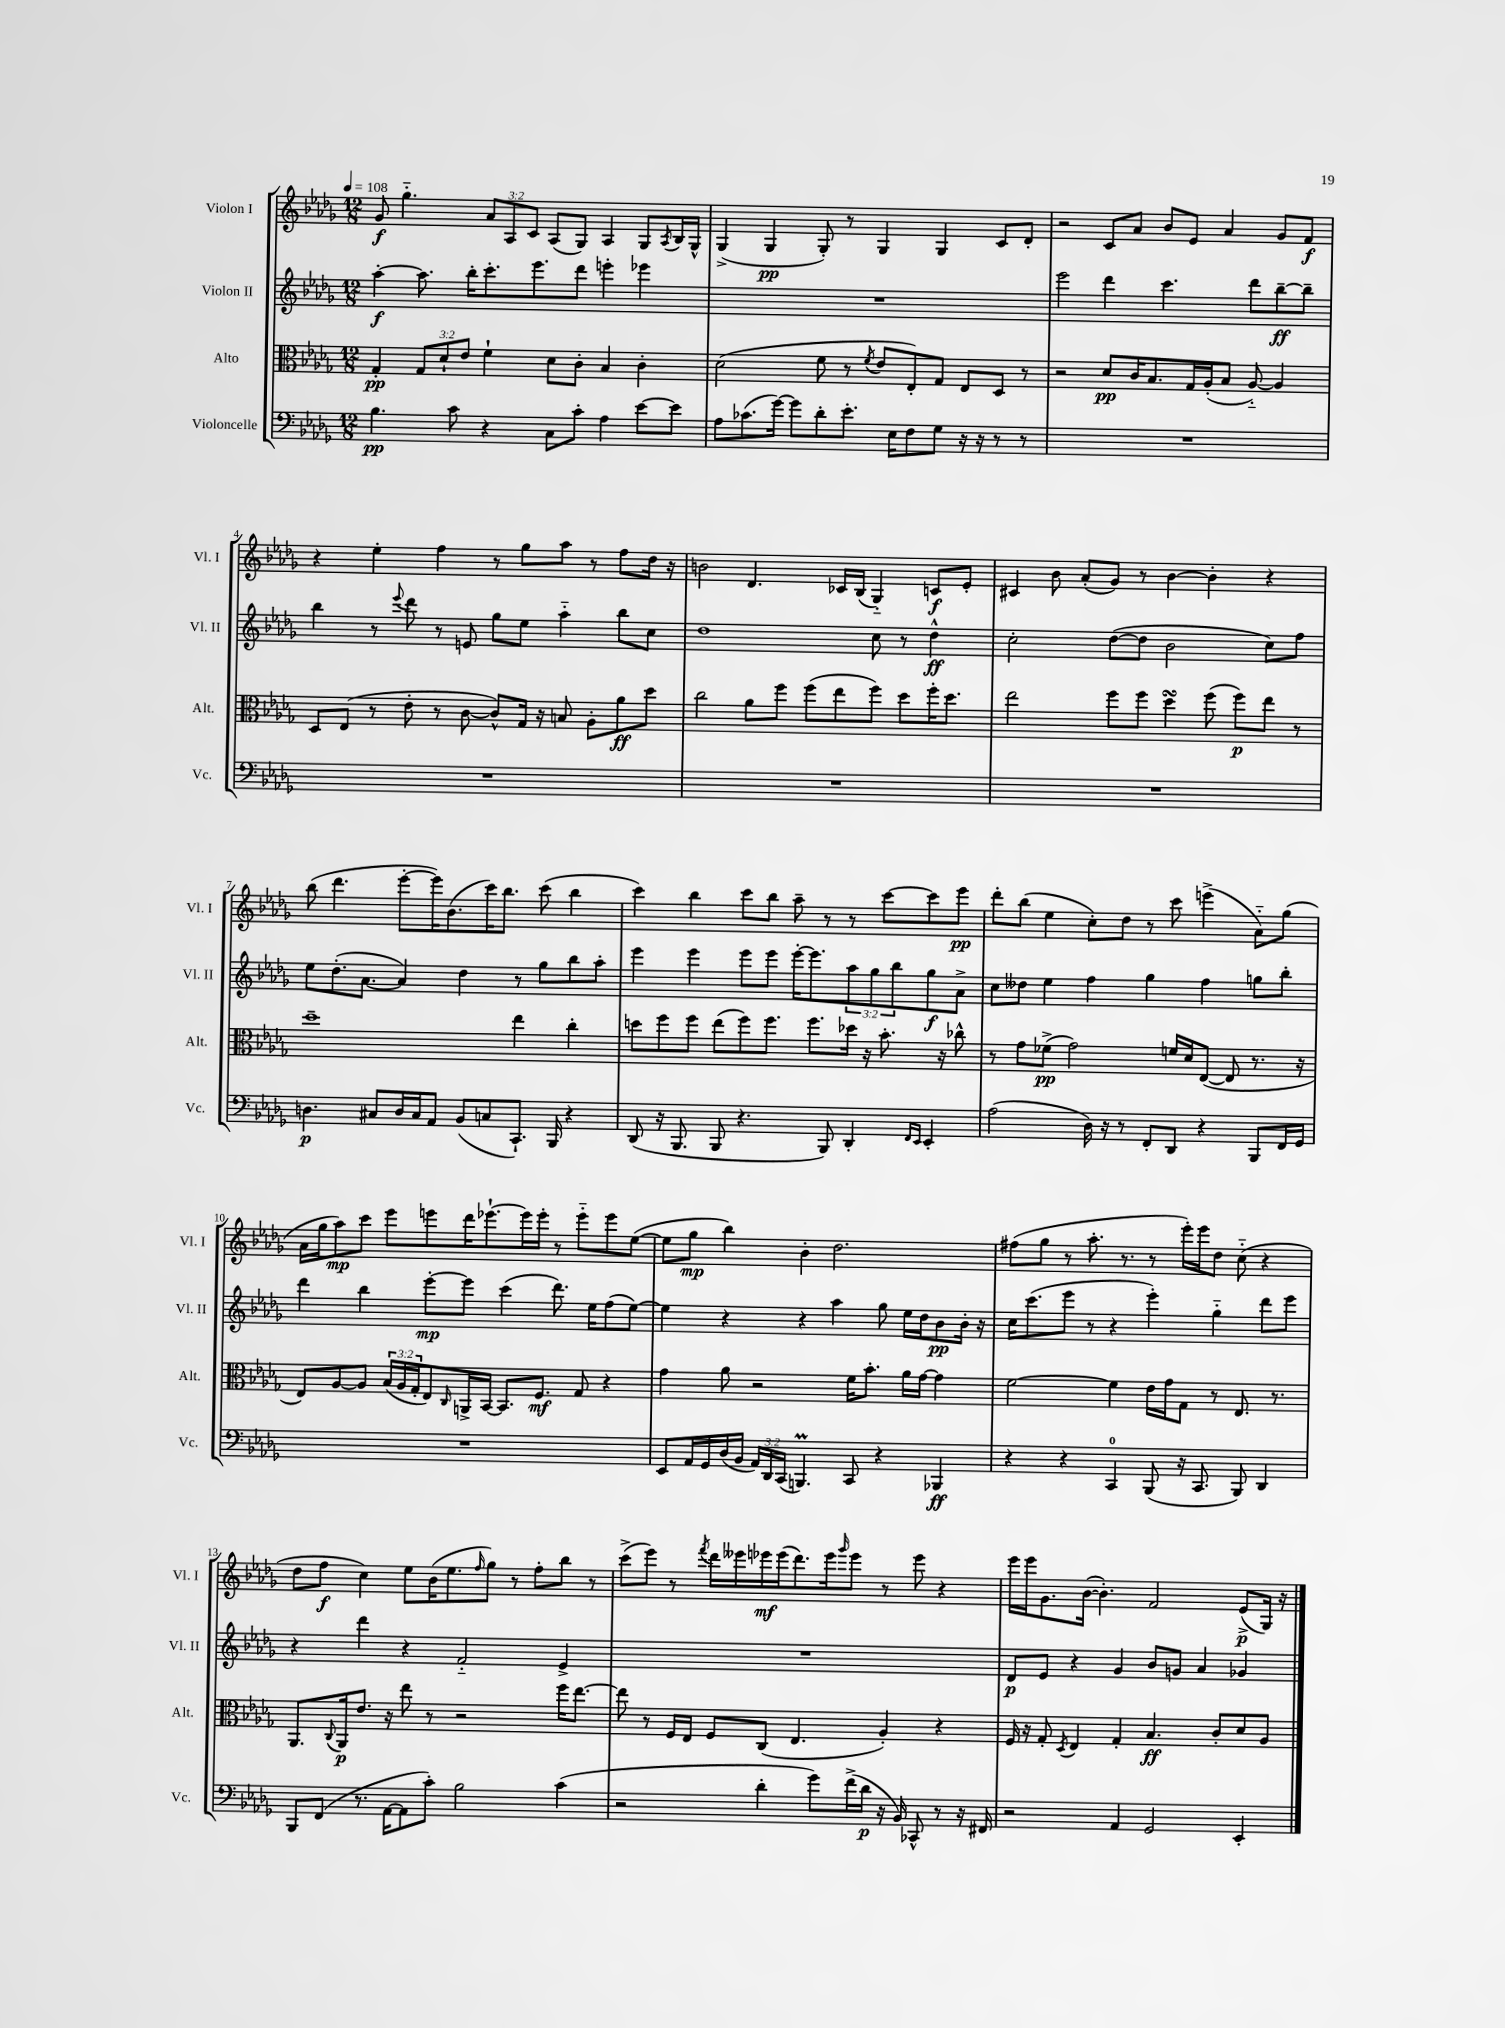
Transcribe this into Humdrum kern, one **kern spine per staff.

**kern	**kern	**kern	**kern
*staff4	*staff3	*staff2	*staff1
*clefF4	*clefC3	*clefG2	*clefG2
*k[b-e-a-d-g-]	*k[b-e-a-d-g-]	*k[b-e-a-d-g-]	*k[b-e-a-d-g-]
*M12/8	*M12/8	*M12/8	*M12/8
*MM108	*MM108	*MM108	*MM108
4.B-\	4G-'/	[4aa-'\	8g-/
.	.	.	4.gg-'~\
.	12G-/L	8.aa-\]	.
.	12d-`/	.	.
8c\	.	.	.
.	12e-/J	.	.
.	.	16bb-'\LK	.
4r	4f`\	8.ccc'\	12a-/L
.	.	.	12A-/
.	.	.	12c/J
.	.	8.eee-\	.
8C\L	8d-\L	.	(8A-/L
8c'\J	8c'\J	8ddd-\J	8G-/J)
4A-\	4B-/	4eee'\	4A-/
[8e-\L	4c'\	4eee-\	8G-/L
.	.	.	8qA-/
8e-\]J	.	.	16B-/L
.	.	.	16G-^^/JJ
=	=	=	=
8A-\L	(2d-\	1.r	(4G-^/
(8.c-\	.	.	.
.	.	.	4G-/
[16g-\Jk)	.	.	.
8g-\]L	.	.	.
8d-'\	8f\	.	8G-'/)
8.e-'\J	8r	.	8r
.	8qf/	.	.
.	8e-/L	.	4G-/
16E-\LK	.	.	.
8F\	8E-'/)	.	.
8G-\J	8G-/J	.	4G-/
16r	8E-/L	.	.
16r	.	.	.
8r	8D-/J	.	8c/L
8r	8r	.	8d-'/J
=	=	=	=
1.r	2r	2eee-\	2r
.	8d-/L	4ddd-\	8c/L
.	16c/K	.	8a-/J
.	8.B-/	.	.
.	.	4.ccc\	8b-/L
.	16G-/L	.	8e-/J
.	(16A-'/J	.	.
.	8B-/J	.	4a-/
.	[8A-'~/)	8ddd-\L	.
.	4A-/]	[8bb-~\	8g-/L
.	.	8bb-~\]J	8f/J
=	=	=	=
1.r	8D-/L	4bb-\	4r
.	(8E-/J	.	.
.	8r	8r	4ee-'\
.	.	8qqeee-/	.
.	8e-'\	8ddd-\	.
.	8r	8r	4ff\
.	[8c\	8e/	.
.	8c^^/]L)	8gg-\L	8r
.	16G-/Jk	8ee-\J	8gg-\L
.	16r	.	.
.	8B/	4aa-'~\	8aa-\J
.	8A-'\L	.	8r
.	8a-\	8bb-\L	8ff\L
.	8dd-\J	8cc\J	16dd-\Jk
.	.	.	16r
=	=	=	=
1.r	2cc\	1dd-	2b\
.	8a-\L	.	4.d-/
.	8ff\J	.	.
.	(8ff\L	.	.
.	8ee-\	.	16c-/LL
.	.	.	(16B-/JJ
.	8ff\J)	8cc\	4G-'~/)
.	8dd-\L	8r	.
.	16ff'\K	4dd-^^\	8c/L
.	8.dd-\J	.	.
.	.	.	8e-'/J
=	=	=	=
1.r	2ee-\	2cc'\	4c#/
.	.	.	8b-\
.	.	.	(8a-'/L
.	8ff\L	([8dd-\L	8g-/J)
.	8ff\J	8dd-\]J	8r
.	4dd-\	2b-\	[4b-\
.	(8ff\	.	4b-'\]
.	8ff\L)	.	.
.	8ee-\J	8cc\L)	4r
.	8r	8ff\J	.
=	=	=	=
4.D\	1dd-~	8ee-\L	(8bb-\
.	.	(8.dd-'\	4.ddd-\
.	.	[8.a-\J	.
8C#/L	.	.	.
16D/L	.	4a-/])	[8eee-'\L
16C#/J	.	.	.
8AA-/J	.	.	16eee-\]K)
.	.	.	(8.b-\
(8BB-/L	.	4dd-\	.
8C/	.	.	16ccc\K)
.	.	.	8.bb-\J
8.CC`/J)	4ee-\	8r	.
.	.	8gg-\L	(8ccc\
16BBB-/	.	.	.
4r	4cc'\	8bb-\	4bb-\
.	.	8aa-'\J	.
=	=	=	=
(8DD-/	8dd\L	4eee-\	4ccc\)
16r	8ff\	.	.
8.BBB-/	.	.	.
.	8ff\J	4eee-\	4bb-\
8BBB-/	(8ee-\L	.	.
4.r	8ff\)	8eee-\L	8ccc\L
.	8.ff\J	8eee-\J	8bb-\J
.	.	[16eee-'\LK	8aa-~\
.	8.ff\L	8.eee-\]	.
8BBB-/)	.	.	8r
4DD-'/	16dd-\Jk	12aa-\	8r
.	16r	.	.
.	.	12gg-\	.
.	8.b-'\	.	[8ccc\L
.	.	12bb-\	.
16qqFF/LL	.	.	.
16qqEE-/JJ	.	.	.
4EE-'/	.	8gg-\	8ccc\]
.	16r	.	.
.	8cc-^^\	8a-^\J	8eee-\J
=	=	=	=
(2A-\	8r	8cc\L	8ddd-'\L
.	8g-\L	8dd--\J	(8bb-\J
.	(8f-^\J	4ee-\	4ee-\
.	2g-\)	.	.
16D-\)	.	4ff\	8cc'\L)
16r	.	.	.
8r	.	.	8dd-\J
8FF'/L	.	4gg-\	8r
8DD-/J	16f/LL	.	8ccc\
.	16d-/J	.	.
4r	([8E-/J	4ff\	(4eee^\
.	8E-/]	.	.
8BBB-/L	8.r	8gg\L	8a-'~\L)
16FF/L	.	8bb-'\J	(8gg-\J
16GG-/JJ	16r	.	.
=	=	=	=
1.r	8E-/L)	4ddd-\	16a-\LL
.	.	.	16gg-\J
.	[8A-/	.	8aa-\)
.	8A-/]J	4bb-\	8ccc\J
.	(24B-/LL	.	8eee-\L
.	24A-/	.	.
.	24G-'/J	.	.
.	8E-/)	[8eee-'\L	8eee\
.	16qqC/	.	.
.	16AA^/L	8eee-\]J	16ddd-\K
.	[16BB-/JJ	.	[8.eee-`\
.	8.BB-/]L	(4ccc\	.
.	.	.	16eee-\]L
.	8.F/J	.	16eee-'\JJ
.	.	8.ddd-\)	8r
.	8G-/	.	8eee-'~\L
.	.	16ee-\LK	.
.	4r	(8ff\	8eee-\
.	.	[8ee-\J)	([8ee-\J
=	=	=	=
8EE-/L	4g-\	4ee-\]	8ee-\]L
16AA-/L	.	.	8gg-\J
16GG-/	.	.	.
(16D-/	8a-\	4r	4bb-\)
16BB-/JJ	.	.	.
24AA-/LL)	2r	.	.
24DD-/	.	.	.
(24CC/JJ	.	.	.
4.BBB/)	.	4r	4b-'\
.	.	4aa-\	2.dd-\
8CC/	16f\LK	.	.
.	8.b-'\J	.	.
4r	.	8gg-\	.
.	16a-\LL	16ee-\LL	.
.	[16g-\JJ	16dd-\J	.
4BBB-/	4g-\]	8b-\	.
.	.	16b-'\Jk	.
.	.	16r	.
=	=	=	=
4r	[2f\	16cc\LK	(8ff#\L
.	.	(8.ccc\	.
.	.	.	8gg-\J
4r	.	8eee-\J	8r
.	.	8r	8.aa-'\
4CC/	4f\]	4r	.
.	.	.	8.r
(8BBB-/	16e-\LL	4eee-'\)	8r
.	16g-\J	.	.
16r	8G-\J	.	16eee-'\LL)
8.CC/	.	.	16eee-\J
.	8r	4gg-'~\	8dd-\J
8BBB-/)	8.E-/	.	(8cc'~\
4DD-/	.	8ddd-\L	4r
.	8.r	.	.
.	.	8eee-\J	.
=	=	=	=
8BBB-/L	8.AA-/L	4r	8dd-\L
(8FF/J	.	.	8ff\J
.	8qqC/	.	.
.	16AA-/k	.	.
8.r	8.e-/J	4ddd-\	4cc\)
[16AA-\LK	16r	.	.
8AA-\]	8ee-\	4r	8ee-\L
8c'\J)	8r	.	(16b-\K
.	.	.	8.ee-\
2B-\	2r	2f'~/	.
.	.	.	16qqff/
.	.	.	8gg-\J)
.	.	.	8r
.	.	.	8ff'\L
(4c\	16ff\LK	4e-^/	8bb-\J
.	[8.ee-\J	.	.
.	.	.	8r
=	=	=	=
2r	8ee-\]	1.r	(8ccc^\L
.	8r	.	8eee-\J)
.	16F/LL	.	8r
.	16E-/JJ	.	.
.	.	.	8qfff/
.	8F/L	.	16ddd-\LL
.	.	.	16eee--\
4d-'\	(8C/J	.	16eee-\
.	.	.	(16eee-\J
.	4.E-/	.	8.ddd-\)
8g-\L)	.	.	.
.	.	.	16eee-\k
.	.	.	16qqggg-/
(16f^\L	.	.	8eee-\J
16d-\JJ	.	.	.
16r	4A-'/)	.	8r
16BB-/)	.	.	.
8CC-^^/	.	.	8eee-\
8r	4r	.	4r
16r	.	.	.
16FF#/	.	.	.
=	=	=	=
2r	16F/	8d-/L	16eee-\LL
.	16r	.	16eee-\J
.	8G-'/	8e-/J	8.g-\
.	8qD-/	.	.
.	4E-/	4r	.
.	.	.	([16b-\Jk
.	.	.	4.b-'\])
4AA-/	4G-'/	4g-/	.
2GG-/	4.B-/	8b-/L	2f/
.	.	8g/J	.
.	.	4a-/	.
.	8c'/L	.	.
4EE-'/	8d-/	4g-/	(8e-^/L
.	8A-/J	.	16G-/Jk)
.	.	.	16r
==	==	==	==
*-	*-	*-	*-
